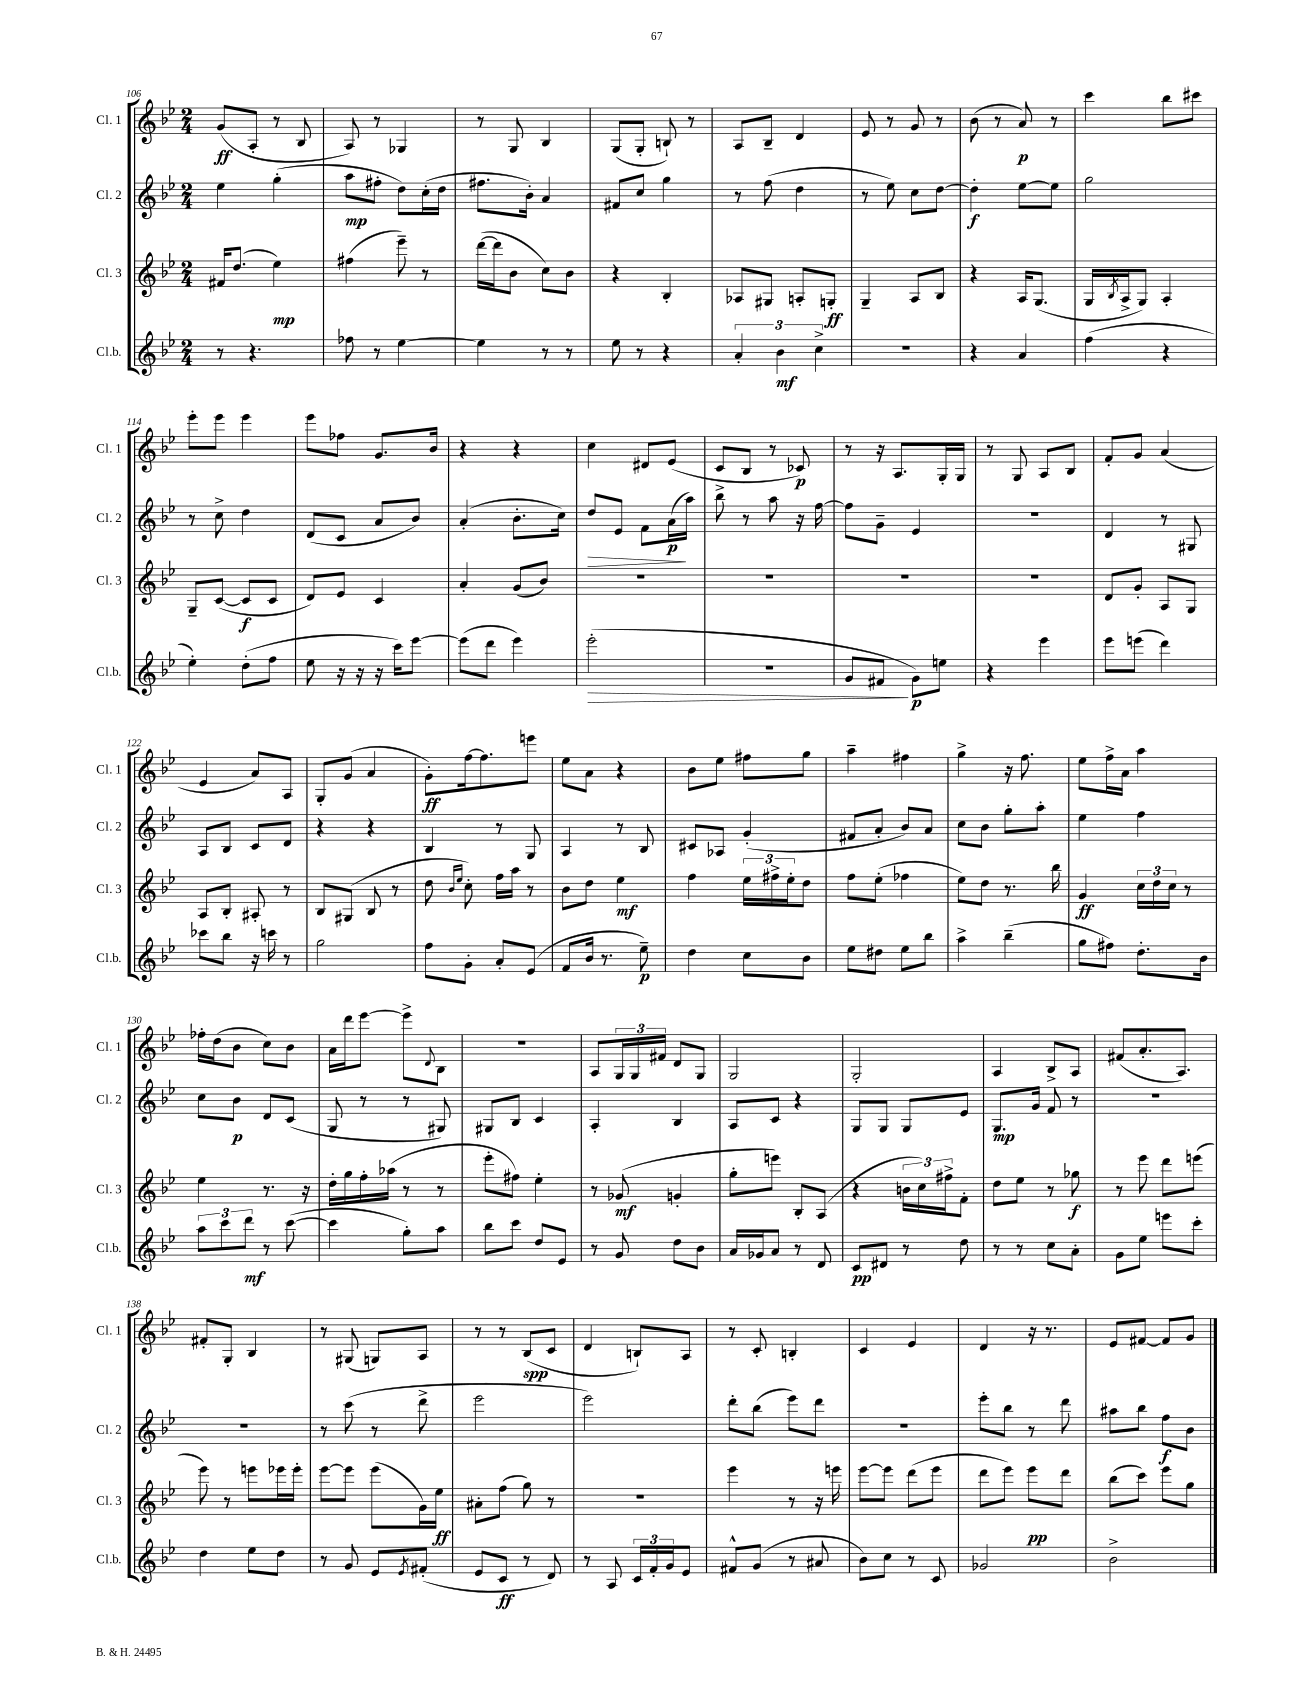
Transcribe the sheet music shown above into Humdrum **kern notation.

**kern	**kern	**kern	**kern
*staff4	*staff3	*staff2	*staff1
*clefG2	*clefG2	*clefG2	*clefG2
*k[b-e-]	*k[b-e-]	*k[b-e-]	*k[b-e-]
*M2/4	*M2/4	*M2/4	*M2/4
8r	16f#/LK	4ee-\	(8g/L
.	(8.dd/J	.	.
4.r	.	.	8A'/J
.	4ee-\)	(4gg'\	8r
.	.	.	8B-/
=	=	=	=
8ff-\	(4ff#\	8aa\L	8A/)
8r	.	8ff#'\J	8r
[4ee-\	8eee-~\)	8dd\L)	4G-/
.	8r	(16cc'\L	.
.	.	16dd\JJ	.
=	=	=	=
4ee-\]	([16ddd\LL	8.ff#\L	8r
.	16ddd\]J	.	.
.	8b-\J	.	8G/
.	.	16b-'\Jk)	.
8r	8cc\L)	4a/	4B-/
8r	8b-\J	.	.
=	=	=	=
8ee-\	4r	8f#/L	(8G/L
8r	.	8cc/J	8G'/J
4r	4B-'/	4gg\	8B`/)
.	.	.	8r
=	=	=	=
6a'/	8A-/L	8r	8A/L
.	8G#/J	(8ff\	8B-~/J
6b-\	.	.	.
.	8A'/L	4dd\	4d/
6cc^\	.	.	.
.	8G'/J	.	.
=	=	=	=
2r	4G~/	8r	8e-/
.	.	8ee-\)	8r
.	8A/L	8cc\L	8g/
.	8B-/J	[8dd\J	8r
=	=	=	=
4r	4r	4dd'\]	(8b-\
.	.	.	8r
4a/	16A/LK	[8ee-\L	8a/)
.	(8.G/J	.	.
.	.	8ee-\]J	8r
=	=	=	=
(4ff\	16G/LL	2gg\	4ccc\
.	8qB-/	.	.
.	16A^/J	.	.
.	8G/J)	.	.
4r	4A'/	.	8bb-\L
.	.	.	8ccc#\J
=	=	=	=
4ee-'\)	8G~/L	8r	8eee-'\L
.	([8c/J	8cc^\	8eee-\J
(8dd'\L	8c/]L	4dd\	4eee-\
8ff\J	8c/J	.	.
=	=	=	=
8ee-\	8d/L)	(8d/L	8eee-\L
16r	8e-/J	8c/J	8ff-\J
16r	.	.	.
16r	4c/	8a/L	8.g/L
16ccc\LK)	.	.	.
[8eee-\J	.	8b-/J)	.
.	.	.	16b-/Jk
=	=	=	=
(8eee-\]L	4a'/	(4a'/	4r
8ddd\J	.	.	.
4eee-\)	(8g/L	8.b-'\L	4r
.	8b-/J)	.	.
.	.	16cc\Jk)	.
=	=	=	=
(2eee-'\	2r	8dd/L	4cc\
.	.	8e-/J	.
.	.	8f\L	8d#/L
.	.	(16a\L	(8e-/J
.	.	16aa\JJ)	.
=	=	=	=
2r	2r	8bb-^\	8c/L
.	.	8r	8B-/J
.	.	8aa\	8r
.	.	16r	8c-/)
.	.	[16ff\	.
=	=	=	=
8g/L	2r	8ff\]L	8r
8f#/J	.	8g~\J	16r
.	.	.	8.A/L
8g\L)	.	4e-/	.
8ee\J	.	.	16G'/L
.	.	.	16G/JJ
=	=	=	=
4r	2r	2r	8r
.	.	.	8G/
4eee-\	.	.	8A/L
.	.	.	8B-/J
=	=	=	=
8eee-\L	8d/L	4d/	8f'/L
(8eee\J	8g'/J	.	8g/J
4ddd\)	8A/L	8r	(4a/
.	8G/J	8G#/	.
=	=	=	=
8ccc-\L	8A/L	8A/L	4e-/
8bb-\J	8B-'/J	8B-/J	.
16r	8A#'/	8c/L	8a/L)
16ccc\	.	.	.
8r	8r	8d/J	8A/J
=	=	=	=
2gg\	8B-/L	4r	8G'/L
.	(8G#/J	.	(8g/J
.	8B-/	4r	4a/
.	8r	.	.
=	=	=	=
8ff\L	8dd\	4B-/	8g'\L)
.	16qqb-/LL	.	.
.	16qqee-/JJ	.	.
8g'\J	8cc'\)	.	[16ff\k
.	.	.	8.ff\]
8a'/L	16ff\LL	8r	.
.	16aa\JJ	.	.
(8e-/J	8r	8G/	8eee\J
=	=	=	=
8f/L	8b-\L	4A/	8ee-\L
16b-/Jk	8dd\J	.	8a\J
8.r	.	.	.
.	4ee-\	8r	4r
8ee-~\)	.	8B-/	.
=	=	=	=
4dd\	4ff\	8c#/L	8b-\L
.	.	8A-/J	8ee-\J
8cc\L	24ee-\LL	(4g'/	8ff#\L
.	24ff#^\	.	.
.	24ee-'\J	.	.
8b-\J	8dd\J	.	8gg\J
=	=	=	=
8ee-\L	8ff\L	8f#/L	4aa~\
8dd#\J	(8ee-'\J	8a'/J	.
8ee-\L	4ff-\	8b-/L)	4ff#\
8bb-\J	.	8a/J	.
=	=	=	=
4aa^\	8ee-\L)	8cc\L	4gg^\
.	8dd\J	8b-\J	.
(4bb-~\	8.r	8gg'\L	16r
.	.	.	8.ff\
.	.	8aa'\J	.
.	16bb-\	.	.
=	=	=	=
8gg\L	4g/	4ee-\	8ee-\L
8ff#\J)	.	.	16ff^\L
.	.	.	16a\JJ
8.dd'\L	24cc\LL	4ff\	4aa\
.	24dd\	.	.
.	24cc\JJ	.	.
.	8r	.	.
16b-\Jk	.	.	.
=	=	=	=
12aa\L	4ee-\	8cc\L	16ff-'\LL
.	.	.	(16dd\J
12ccc\	.	.	.
.	.	8b-\J	8b-\J
12ddd\J	.	.	.
8r	8.r	8d/L	8cc\L)
([8ccc\	.	(8c/J	8b-\J
.	16r	.	.
=	=	=	=
4ccc\]	16dd'\LL	8G/	16a\LL
.	16gg\	.	16ddd\J
.	16ff'\	8r	[8eee-\J
.	(16aa-\JJ	.	.
8gg'\L)	8r	8r	8eee-^\]L
.	.	.	8qqd/
8aa\J	8r	8G#/)	8B-\J
=	=	=	=
8bb-\L	8eee-'\L	8G#/L	2r
8ccc\J	8ff#\J)	8B-/J	.
8dd/L	4ee-'\	4c/	.
8e-/J	.	.	.
=	=	=	=
8r	8r	4A'/	8A/L
8g/	(8g-/	.	24G/L
.	.	.	24G/
.	.	.	24f#/JJ
8dd\L	4g'/	4B-/	8d/L
8b-\J	.	.	8G/J
=	=	=	=
16a/LL	8gg'\L	8A/L	2G/
16g-/J	.	.	.
8a/J	8eee\J)	8c/J	.
8r	8B-'/L	4r	.
8d/	(8A/J	.	.
=	=	=	=
8c/L	4r	8G/L	2G'/
8d#/J	.	8G/J	.
8r	24b\LL	8G/L	.
.	24cc\)	.	.
.	24ff#^\J	.	.
8dd\	8f'\J	8e-/J	.
=	=	=	=
8r	8dd\L	8.G/L	4A/
8r	8ee-\J	.	.
.	.	16g/Jk	.
8cc\L	8r	8f/	8B-^/L
8a'\J	8gg-\	8r	8A/J
=	=	=	=
8g\L	8r	2r	(8f#/L
8ee-\J	8eee-\	.	8.a'/
8eee\L	8ddd\L	.	.
.	.	.	8.A/J)
8ccc'\J	(8eee\J	.	.
=	=	=	=
4dd\	8eee-\)	2r	8f#'/L
.	8r	.	8G'/J
8ee-\L	8eee\L	.	4B-/
8dd\J	16eee-\L	.	.
.	16eee-'\JJ	.	.
=	=	=	=
8r	[8eee-\L	8r	8r
8g/	8eee-\]J	(8ccc\	(8G#/
8e-/L	(8eee-\L	8r	8G/L)
8qe-/	.	.	.
(8f#'/J	16g\L)	8ddd^\	8A/J
.	16ee-\JJ	.	.
=	=	=	=
8e-/L	8a#'\L	2eee-\	8r
8c/J	(8ff\J	.	8r
8r	8gg\)	.	(8B-/L
8d/)	8r	.	8c/J
=	=	=	=
8r	2r	2eee-\)	4d/
8A/	.	.	.
24c/LL	.	.	8B`/L)
24f'/	.	.	.
24g/J	.	.	.
8e-/J	.	.	8A/J
=	=	=	=
8f#^^/L	4eee-\	8ddd'\L	8r
(8g/J	.	(8bb-\J	8c'/
8r	8r	8eee-\L)	4B'/
8a#/	16r	8ddd\J	.
.	16eee\	.	.
=	=	=	=
8b-\L)	[8eee-\L	2r	4c/
8cc\J	8eee-\]J	.	.
8r	(8ddd\L	.	4e-/
8c/	8eee-\J	.	.
=	=	=	=
2g-/	8ddd\L	8eee-'\L	4d/
.	8eee-\J)	8bb-\J	.
.	8eee-\L	8r	16r
.	.	.	8.r
.	8ddd\J	8ddd\	.
=	=	=	=
2b-^\	(8bb-\L	8aa#\L	8e-/L
.	8ccc\J)	8bb-\J	[8f#/J
.	8eee-\L	8ff\L	8f#/]L
.	8gg\J	8b-\J	8g/J
==	==	==	==
*-	*-	*-	*-
